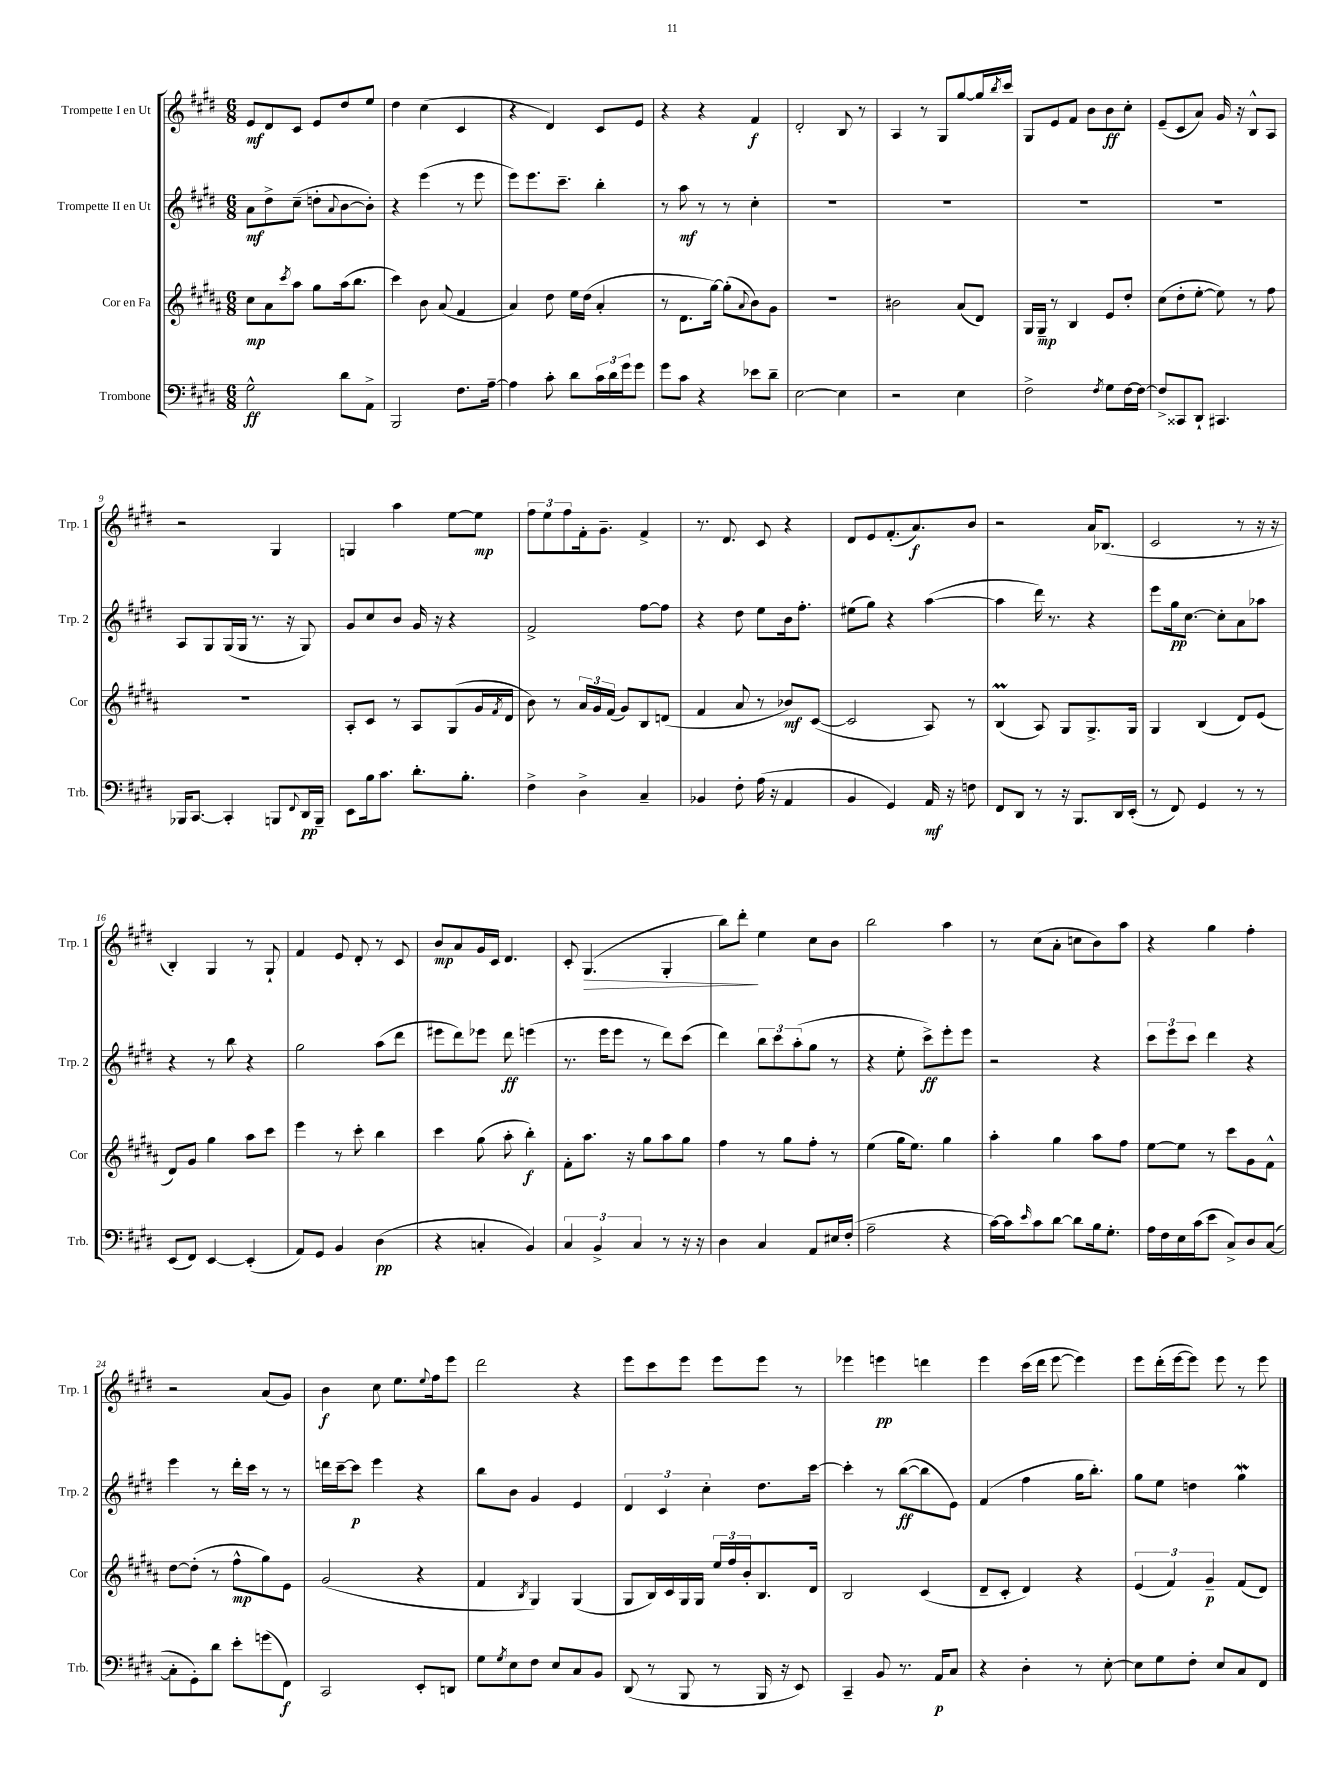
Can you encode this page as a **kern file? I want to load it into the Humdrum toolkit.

**kern	**kern	**kern	**kern
*staff4	*staff3	*staff2	*staff1
*clefF4	*clefG2	*clefG2	*clefG2
*k[f#c#g#d#]	*k[f#c#g#d#a#]	*k[f#c#g#d#]	*k[f#c#g#d#]
*M6/8	*M6/8	*M6/8	*M6/8
2G#^^\	8cc#\L	8a\L	8e/L
.	8a#\	8dd#^\	8d#/
.	8qccc#/	.	.
.	8aa#\J	(8cc#~\J	8c#/J
.	8gg#\L	8dd'\L	8e/L
.	.	8qqa/	.
8d#\L	(16aa#\k	[8b\	8dd#/
.	8.bb\J	.	.
8AA^\J	.	8b'\]J)	8ee/J
=	=	=	=
2BBB/	4ccc#\)	4r	4dd#\
.	8b\	(4eee\	(4cc#\
.	(8a#/	.	.
8.F#\L	4f#/	8r	4c#/
.	.	8eee\	.
[16A~\Jk	.	.	.
=	=	=	=
4A\]	4a#/)	8eee\L)	4r
.	.	8.eee\	.
8c#'\	8dd#\	.	4d#/)
.	.	8.ccc#~\J	.
8d#\L	16ee\LL	.	.
.	(16dd#\JJ	.	.
24c#\L	4a#'/	4bb'\	8c#/L
24d#\	.	.	.
24g#\J	.	.	.
8g#\J	.	.	8e/J
=	=	=	=
8g#\L	8r	8r	4r
8c#\J	8.d#\L	8aa\	.
4r	.	8r	4r
.	[16gg#\Jk)	.	.
.	(8gg#'\]L	8r	.
.	8qqa#/	.	.
8e-\L	8b\)	4cc#'\	4f#/
8d#~\J	8g#\J	.	.
=	=	=	=
[2E\	2.r	2.r	2d#'/
4E\]	.	.	8B/
.	.	.	8r
=	=	=	=
2r	2b#\	2.r	4A/
.	.	.	8r
.	.	.	8G#/L
4E\	(8a#/L	.	[8gg#/
.	8d#/J)	.	16gg#/]L
.	.	.	8qbb/
.	.	.	16ccc#/JJ
=	=	=	=
2F#^\	16G#/LL	2.r	8G#/L
.	16G#~/JJ	.	.
.	8r	.	8e/
.	4B/	.	8f#/J
.	.	.	8b\L
8qF#/	.	.	.
8G#\L	8e/L	.	8b\
[16F#\L	8dd#'/J	.	8cc#'\J
16F#\_JJ	.	.	.
=	=	=	=
8F#^/]L	(8cc#\L	2.r	(8e~/L
8CC##/	8dd#'\	.	8c#/
8DD#`/J	[8ee'\J	.	8a/J)
4.CC#/	8ee\])	.	16g#/
.	.	.	16r
.	8r	.	8B^^/L
.	8ff#\	.	8A/J
=	=	=	=
16BBB-/LK	2.r	8A/L	2r
[8.CC#/J	.	.	.
.	.	8G#/	.
4CC#'/]	.	(16G#/L	.
.	.	16G#/JJ	.
.	.	8.r	.
8BBB/L	.	.	4G#/
.	.	16r	.
8qqFF#/	.	.	.
16DD#/L	.	8G#/)	.
16BBB~/JJ	.	.	.
=	=	=	=
8EE\L	8A#'/L	8g#/L	4G/
16B\k	8c#/J	8cc#/	.
8.c#\J	.	.	.
.	8r	8b/J	4aa\
8.d#'\L	8A#/L	16g#/	.
.	.	16r	.
.	(8G#/	4r	[8ee\L
8.B'\J	.	.	.
.	16g#/L	.	8ee\]J
.	8qf#/	.	.
.	16d#/JJ	.	.
=	=	=	=
4F#^\	8b\)	2f#^/	12ff#\L
.	.	.	12ee\
.	8r	.	.
.	.	.	12ff#\
4D#^\	24a#/LL	.	16f#'\k
.	24g#/	.	.
.	.	.	8.g#~\J
.	(24f#/JJ	.	.
.	8g#/L)	.	.
4C#~/	8B/	[8ff#\L	4f#^/
.	(8d/J	8ff#\]J	.
=	=	=	=
4BB-/	4f#/	4r	8.r
.	.	.	8.d#/
8F#'\	8a#/	8dd#\	.
(16A\	8r	8ee\L	8c#/
16r	.	.	.
4AA/	8b-/L)	16b\k	4r
.	.	8.ff#'\J	.
.	([8c#/J	.	.
=	=	=	=
4BB/	2c#/]	(8ee#\L	8d#/L
.	.	8gg#\J)	8e/
4GG#/)	.	4r	(8.f#'/
.	.	.	8.a/)
16AA/	8A#/)	([4aa\	.
16r	.	.	.
8F\	8r	.	8b/J
=	=	=	=
8FF#/L	(4B/	4aa\]	2r
8DD#/J	.	.	.
8r	8A#/)	16ddd#\)	.
.	.	8.r	.
16r	8G#/L	.	.
8.BBB/L	.	.	.
.	8.G#^/	4r	16a/LK
.	.	.	(8.B-/J
16DD#/L	.	.	.
(16EE'/JJ	16G#/Jk	.	.
=	=	=	=
8r	4G#/	8eee\L	2c#/
8FF#/)	.	16gg#\k	.
.	.	[8.cc#\J	.
4GG#/	(4B/	.	.
.	.	8cc#'\]L	.
8r	8d#/L)	8a\	8r
8r	(8e/J	8aa-\J	16r
.	.	.	16r
=	=	=	=
(8EE/L	8d#/L)	4r	4B'/)
8FF#/J)	8g#/J	.	.
[4EE/	4gg#\	8r	4G#/
.	.	8bb\	.
(4EE'/]	8aa#\L	4r	8r
.	8ccc#\J	.	8G#`/
=	=	=	=
8AA/L)	4eee\	2gg#\	4f#/
8GG#/J	.	.	.
4BB/	8r	.	8e/
.	8ccc#'\	.	8d#'/
(4D#\	4bb\	(8aa\L	8r
.	.	8ddd#\J	8c#/
=	=	=	=
4r	4ccc#\	8eee#\L	8b/L
.	.	8ddd#\)	8a/
4C'/	(8gg#\	8eee-\J	16g#/L
.	.	.	16c#/JJ
.	8aa#'\	8ddd#\	4.d#/
4BB/)	4bb'\)	(4eee\	.
=	=	=	=
6C#/	8f#'\L	8.r	8c#'/
.	8.aa#\J	.	(4.G#/
6BB^/	.	.	.
.	.	16eee\LK	.
.	.	8eee\J	.
.	16r	.	.
6C#/	.	.	.
.	8gg#\L	8r	.
8r	8aa#\	8ddd#\L)	4G#'/
16r	8gg#\J	(8ccc#\J	.
16r	.	.	.
=	=	=	=
4D#\	4ff#\	4ddd#\)	8bb\L)
.	.	.	8ddd#'\J
4C#/	8r	12bb\L	4ee\
.	.	12ccc#\	.
.	8gg#\L	.	.
.	.	(12aa'\	.
8AA/L	8ff#'\J	8gg#\J	8cc#\L
16E#/L	8r	8r	8b\J
(16F#'/JJ	.	.	.
=	=	=	=
2A~\	(4ee\	4r	2bb\
.	16gg#\LK	8ee'\	.
.	8.ee\J)	.	.
.	.	8ccc#^\L)	.
4r	4gg#\	8eee'\	4aa\
.	.	8eee\J	.
=	=	=	=
[16c#\LL)	4aa#'\	2r	8r
16c#\]J	.	.	.
16qqe/	.	.	.
8c#\	.	.	(8cc#\L
[8d#\J	4gg#\	.	8a'\J
8d#\]L	.	.	8cc\L
16B\k	8aa#\L	4r	8b\)
8.G#'\J	.	.	.
.	8ff#\J	.	8aa\J
=	=	=	=
16A\LL	[8ee\L	12ccc#\L	4r
16F#\	.	.	.
.	.	12eee\	.
16E\	8ee\]J	.	.
.	.	12ccc#\J	.
(16c#\J	.	.	.
8e\J	8r	4ddd#\	4gg#\
8C#^/L)	8ccc#\L	.	.
8D#/	8g#\	4r	4ff#'\
([8C#/J	8f#^^\J	.	.
=	=	=	=
8C#'\]L	[8dd#\L	4eee\	2r
8GG#'\)	(8dd#'\]J	.	.
8d#\J	8r	8r	.
8e'\L	8ff#^^\L	16ddd#'\LL	.
.	.	16ccc#\JJ	.
(8g\	8gg#\)	8r	(8a/L
8FF#\J)	8e\J	8r	8g#/J)
=	=	=	=
2CC#/	(2g#/	16ddd\LL	4b\
.	.	[16ccc#~\J	.
.	.	8ccc#\]J	.
.	.	4eee\	8cc#\
.	.	.	8.ee\L
8EE'/L	4r	4r	.
.	.	.	8qqee/
.	.	.	16ff#\k
8DD/J	.	.	8eee\J
=	=	=	=
8G#\L	4f#/	8bb\L	2ddd#\
8qG#/	.	.	.
8E\	.	8b\J	.
.	8qB/	.	.
8F#\J	4G#/)	4g#/	.
8E/L	.	.	.
8C#/	(4G#/	4e/	4r
8BB/J	.	.	.
=	=	=	=
(8DD#/	8G#/L	6d#/	8eee\L
8r	16B/L)	.	8ccc#\
.	.	6c#/	.
.	16c#/	.	.
8BBB/	16G#/	.	8eee\J
.	16G#/JJ	.	.
.	.	6cc#'\	.
8r	24ee/LL	.	8eee\L
.	24ff#/	.	.
.	24b'/J	.	.
16BBB/	8.B/	8.dd#\L	8eee\J
16r	.	.	.
8EE/)	.	.	8r
.	16d#/Jk	[16ccc#\Jk	.
=	=	=	=
4CC#~/	2B/	4ccc#'\]	4eee-\
8BB/	.	8r	4eee\
8.r	.	([8bb\L	.
.	(4c#/	8bb\]	4ddd\
16AA/LK	.	.	.
8C#/J	.	8e\J)	.
=	=	=	=
4r	8d#~/L	(4f#/	4eee\
.	8c#'/J	.	.
4D#'\	4d#/)	4ff#\	(16ccc#\LL
.	.	.	16ddd#\JJ
.	.	.	[8eee\
8r	4r	16gg#\LK	4eee\])
.	.	8.bb'\J)	.
[8E'\	.	.	.
=	=	=	=
8E\]L	(6e/	8gg#\L	8eee\L
8G#\	.	8ee\J	(16ddd#'\L
.	6f#/)	.	.
.	.	.	[16eee\J
8F#'\J	.	4dd\	8eee\]J)
.	6g#~/	.	.
8E/L	.	.	8eee\
8C#/	(8f#/L	4gg#\	8r
8FF#/J	8d#/J)	.	8eee\
==	==	==	==
*-	*-	*-	*-
